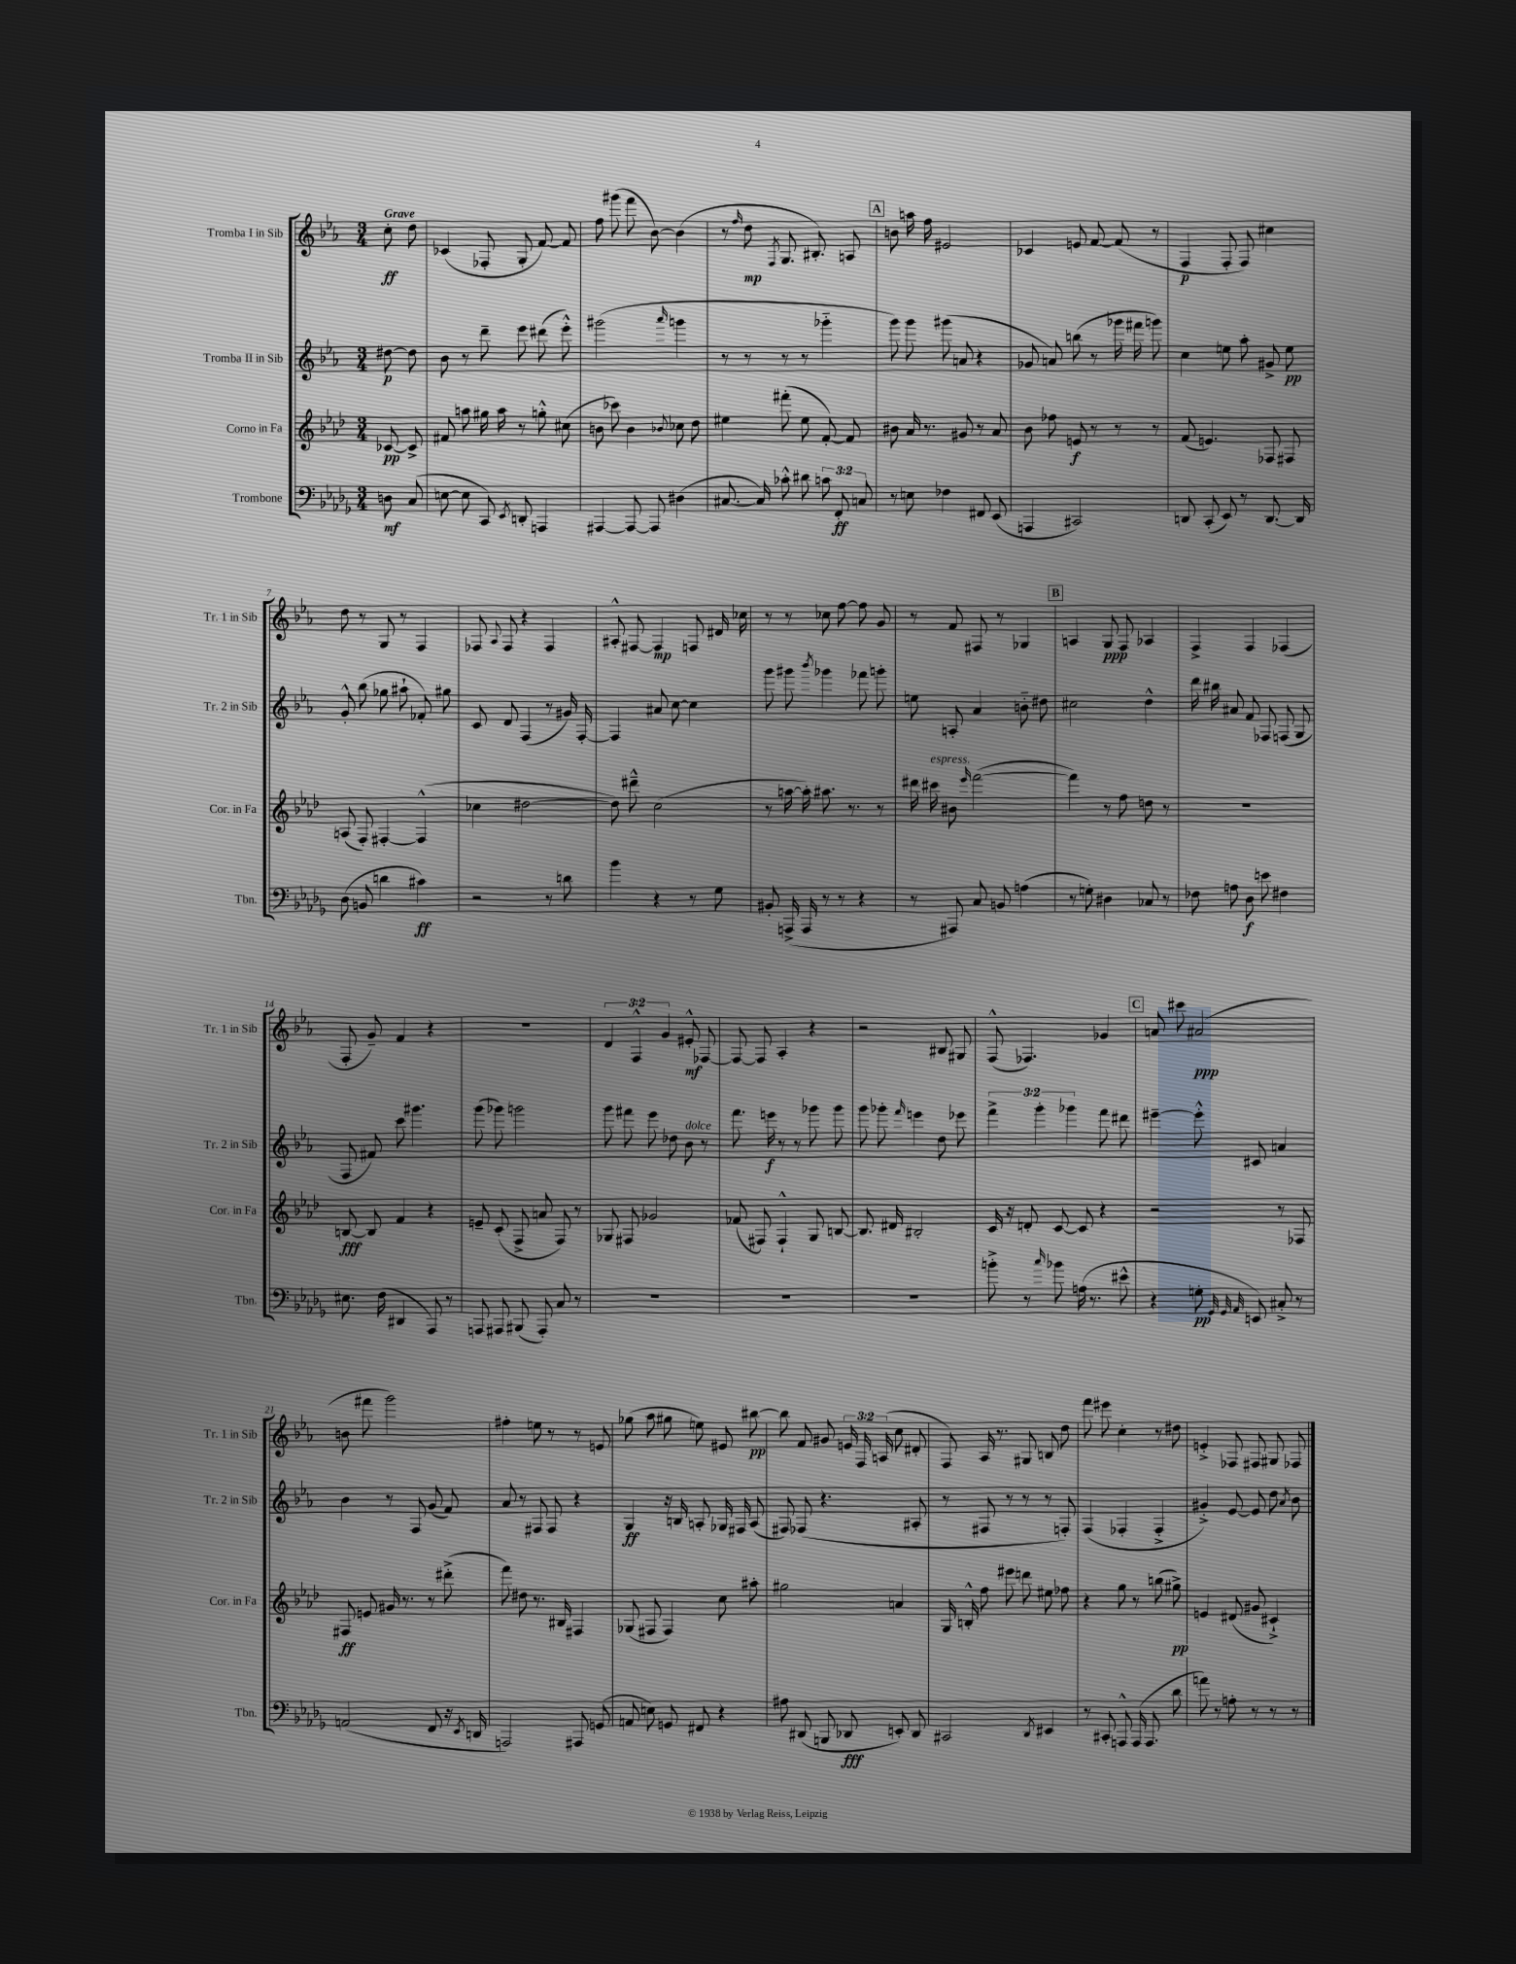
<<
\new StaffGroup <<
\new Staff = "s0" \with { instrumentName = "Tromba I in Sib" shortInstrumentName = "Tr. 1 in Sib" } {
    \clef treble \key ees \major \numericTimeSignature \time 3/4 \override Staff.TupletNumber.text = #tuplet-number::calc-fraction-text \partial 4 \tempo "Grave"
    \autoBeamOff c''8-.\ff d''8 |
    ces'4( fes8-. g8-. f'8~) f'8 |
    f''8 gis'''8( f'''8 bes'8~) bes'4( |
    r8 \grace { f''16 } d''8\mp \acciaccatura { f8 } g8. bis8.-.) a8 |
    \mark \markup { \box "A" } b'8 a''16 f''16 eis'2 |
    ces'4 e'8 f'8~ f'8( r8 |
    f4\p f8-. f8) cis''4 |
    d''8 r8 g8 r8 f4 |
    fes8 \appoggiatura { aes8 } fes8 r4 fes4 |
    ais8-.-^ fis8~ fis4\mp f8 dis'16 ces''16 |
    r8 r8 ces''8 f''8~ f''8 g'8 |
    r8 f'8 fis8 r8 ges4 |
    \mark \markup { \box "B" } a4 g8\ppp f8 aes4 |
    f4-> f4 fes4( |
    f8-. g'8--) f'4 r4 |
    R2. |
    \tuplet 3/2 { d'4 f4-^ g'4 } eis'8-.-^\mf fes8~ |
    fes8~ fes8 aes4-. r4 |
    r2 bis8 gis8 |
    f8-^( fes4.) ges'4 |
    \mark \markup { \box "C" } a'8 cis'''8 ais'2\ppp( |
    b'8 fis'''8 g'''2) |
    fis''4-. e''8 r8 r8 e'8 |
    ges''8( aes''8 gis''8 e''8) eis'8 bis''8~\pp |
    bis''8 f'8 gis'8 \tuplet 3/2 { e'16 f16 a16( } c''8 dis'8-. |
    f8) aes16 r8. gis8 b8 d''8 |
    f'''8 eis'''8 c''4-. r8 dis''8 |
    e'4-.-> fes8 fis8 gis8 fes8 \bar "|." |
}
\new Staff = "s1" \with { instrumentName = "Tromba II in Sib" shortInstrumentName = "Tr. 2 in Sib" } {
    \clef treble \key ees \major \numericTimeSignature \time 3/4 \override Staff.TupletNumber.text = #tuplet-number::calc-fraction-text \partial 4
    \autoBeamOff dis''8~\p dis''8 |
    bes'8 r8 d'''8-- ees'''8 dis'''8( ees'''8-.-^) |
    gis'''2( \grace { aes'''16 } g'''4 |
    r8 r8 r8 r8 ges'''4-_ |
    \mark \markup { \box "A" } g'''8) g'''8 gis'''8( a'8 r4 |
    ges'8 a'8) b''8( r8 ges'''16 fis'''16 g'''8) |
    c''4 e''8 aes''8-. gis'8-> e''8\pp |
    g'8-.-^ bes''8( ges''8 ais''8-! fes'8-.) gis''8 |
    c'8 d'8 f4( r8 gis'16) f16~-. |
    f4 ais'8 c''8~ c''4 |
    g'''8 gis'''8 \acciaccatura { bes'''8 } ges'''4 fes'''8 g'''8-. |
    e''8 a8-. aes'4 b'8-_ dis''8 |
    \mark \markup { \box "B" } cis''2 d''4-^ |
    d'''16 bis''16 ais'8 f'8 fes8 f8( g8 |
    f8 fis'8) c'''8 gis'''4. |
    g'''8( ges'''8) g'''2 |
    g'''8 fis'''8 ees'''8 des''8 bes'8^\markup { \italic "dolce" } r8 |
    f'''8. e'''16\f r8 r8 ges'''8 ges'''8 |
    g'''8 ges'''8-. \grace { f'''16 } e'''4 d''8 ees'''8 |
    \tuplet 3/2 { f'''4-> g'''4-. ges'''4 } f'''8 dis'''8 |
    \mark \markup { \box "C" } eis'''4~-- eis'''8-.-^ cis'8 a'4 |
    bes'4 r8 f8 g'8( f'8) |
    aes'8 r8 fis8 fis8 r4 |
    g4\ff r16 b16 a8-. ges16 fis16 a8( |
    fis8) fes8( r4. ais8-. |
    r8 fis8 r8 r8 r8 f8-.) |
    f4( fes4-. fes4-.-> |
    gis'4-.->) ees'8~ ees'8 d''8 \acciaccatura { aes'8 } bes'8 \bar "|." |
}
\new Staff = "s2" \with { instrumentName = "Corno in Fa" shortInstrumentName = "Cor. in Fa" } {
    \clef treble \key aes \major \numericTimeSignature \time 3/4 \partial 4
    \autoBeamOff ces'8~\pp ces'8-> |
    fis'8 a''8 gis''16 a''16 r8 g''8-.-^ cis''8( |
    b'8 ces'''8) b'4 \appoggiatura { bes'8 } ces''8 des''8 |
    eis''4 fis'''8-.( eis''8 f'8~-.) f'8 |
    \mark \markup { \box "A" } bis'8 aes'16 r8. gis'8 r8 aes'8 |
    bes'8 fes''8 e'8\f r8 r8 r8 |
    f'8( e'4.) fes8 fis8 |
    a8( f8-.) fis4~-. fis4-^( |
    ces''4 dis''2~ |
    dis''8) dis'''8---^ c''2( |
    r8 a''16~ a''16-.) ais''8. r8. r8 |
    dis'''16 cis'''16^\markup { \italic "espress." } bis'8 \grace { ees'''16 } f'''2~( |
    \mark \markup { \box "B" } f'''4) r8 f''8 d''8 r8 |
    R2. |
    b8~\fff b8 f'4 r4 |
    e'8-- c'8-.( f8-> a'8 f8) r8 |
    ges8 fis8 ges'2 |
    fes'8( fis8) fis4-!-^ g8 b8~ |
    b8. dis'16 bis2-. |
    c'16 r16 d'8-. c'8~ c'8 r4 |
    \mark \markup { \box "C" } r2 r8 fes8 |
    fis8\ff e'8 gis'16 r8. r8 dis'''8-.->( |
    f'''8) dis''8 r8. bis16 fis4 |
    ges8( fis8 fis4) c''8 ais''8-. |
    gis''2 a'4 |
    g16 b16-.-^ f''8 eis'''8 d'''8 eis''8 fes''8 |
    r4 g''8 r8 b''8( gis''8->\pp) |
    e'4 dis'8( gis'8 cis'4-!->) \bar "|." |
}
\new Staff = "s3" \with { instrumentName = "Trombone" shortInstrumentName = "Tbn." } {
    \clef bass \key des \major \numericTimeSignature \time 3/4 \override Staff.TupletNumber.text = #tuplet-number::calc-fraction-text \partial 4
    \autoBeamOff d8\mf c8( |
    e8~ e8 c,8) \acciaccatura { ees,8 } d,8-. a,,4 |
    ais,,4~ ais,,8~ ais,,8 dis4( |
    cis8.~ cis16) ces'8-.-^ dis'8 \tuplet 3/2 { c'8 f,8-.\ff c8 } |
    \mark \markup { \box "A" } r8 e8 fes4 fis,8 ees,8( |
    a,,4 cis,2) |
    d,8 c,8-.( ees,8) r8 d,8.~ d,16 |
    des8( b,8 d'4 cis'4\ff) |
    r2 r8 d'8 |
    bes'4 r4 r8 ges8 |
    bis,8-. a,,16->( a,,16 r8 r8 r4 |
    r8 ais,,8) c8 b,8 a4( |
    \mark \markup { \box "B" } r8 g8-.) dis4 ces8 r8 |
    fes8 a8 des8\f e'8 fis4 |
    eis8. f16( dis,4 aes,,8) r8 |
    a,,8 ais,,8 bis,,8( ais,,8-.) c8 r8 |
    R2. |
    R2. |
    R2. |
    b'8-.-> r8 \grace { c''16 } bes'8 a16( r8. eis'8-^ |
    \mark \markup { \box "C" } r4 g8-.\pp \grace { ges,32 ges,32 aes,32 } e,8) cis8-.-> r8 |
    a,2( f,8 r16 \acciaccatura { ees,8 } d,16 |
    a,,2) ais,,8 g,8( |
    a,8 e8) g,8 fis,8 r4 |
    ais8 dis,8( b,,8 des,8\fff e,8-.) des,8 |
    cis,2 \acciaccatura { des,8 } eis,4 |
    r8 cis,8-. a,,8-^ a,,16( a,,8. des'8 |
    a'8) r8 a8-. r8 r8 r8 \bar "|." |
}
>>
>>
